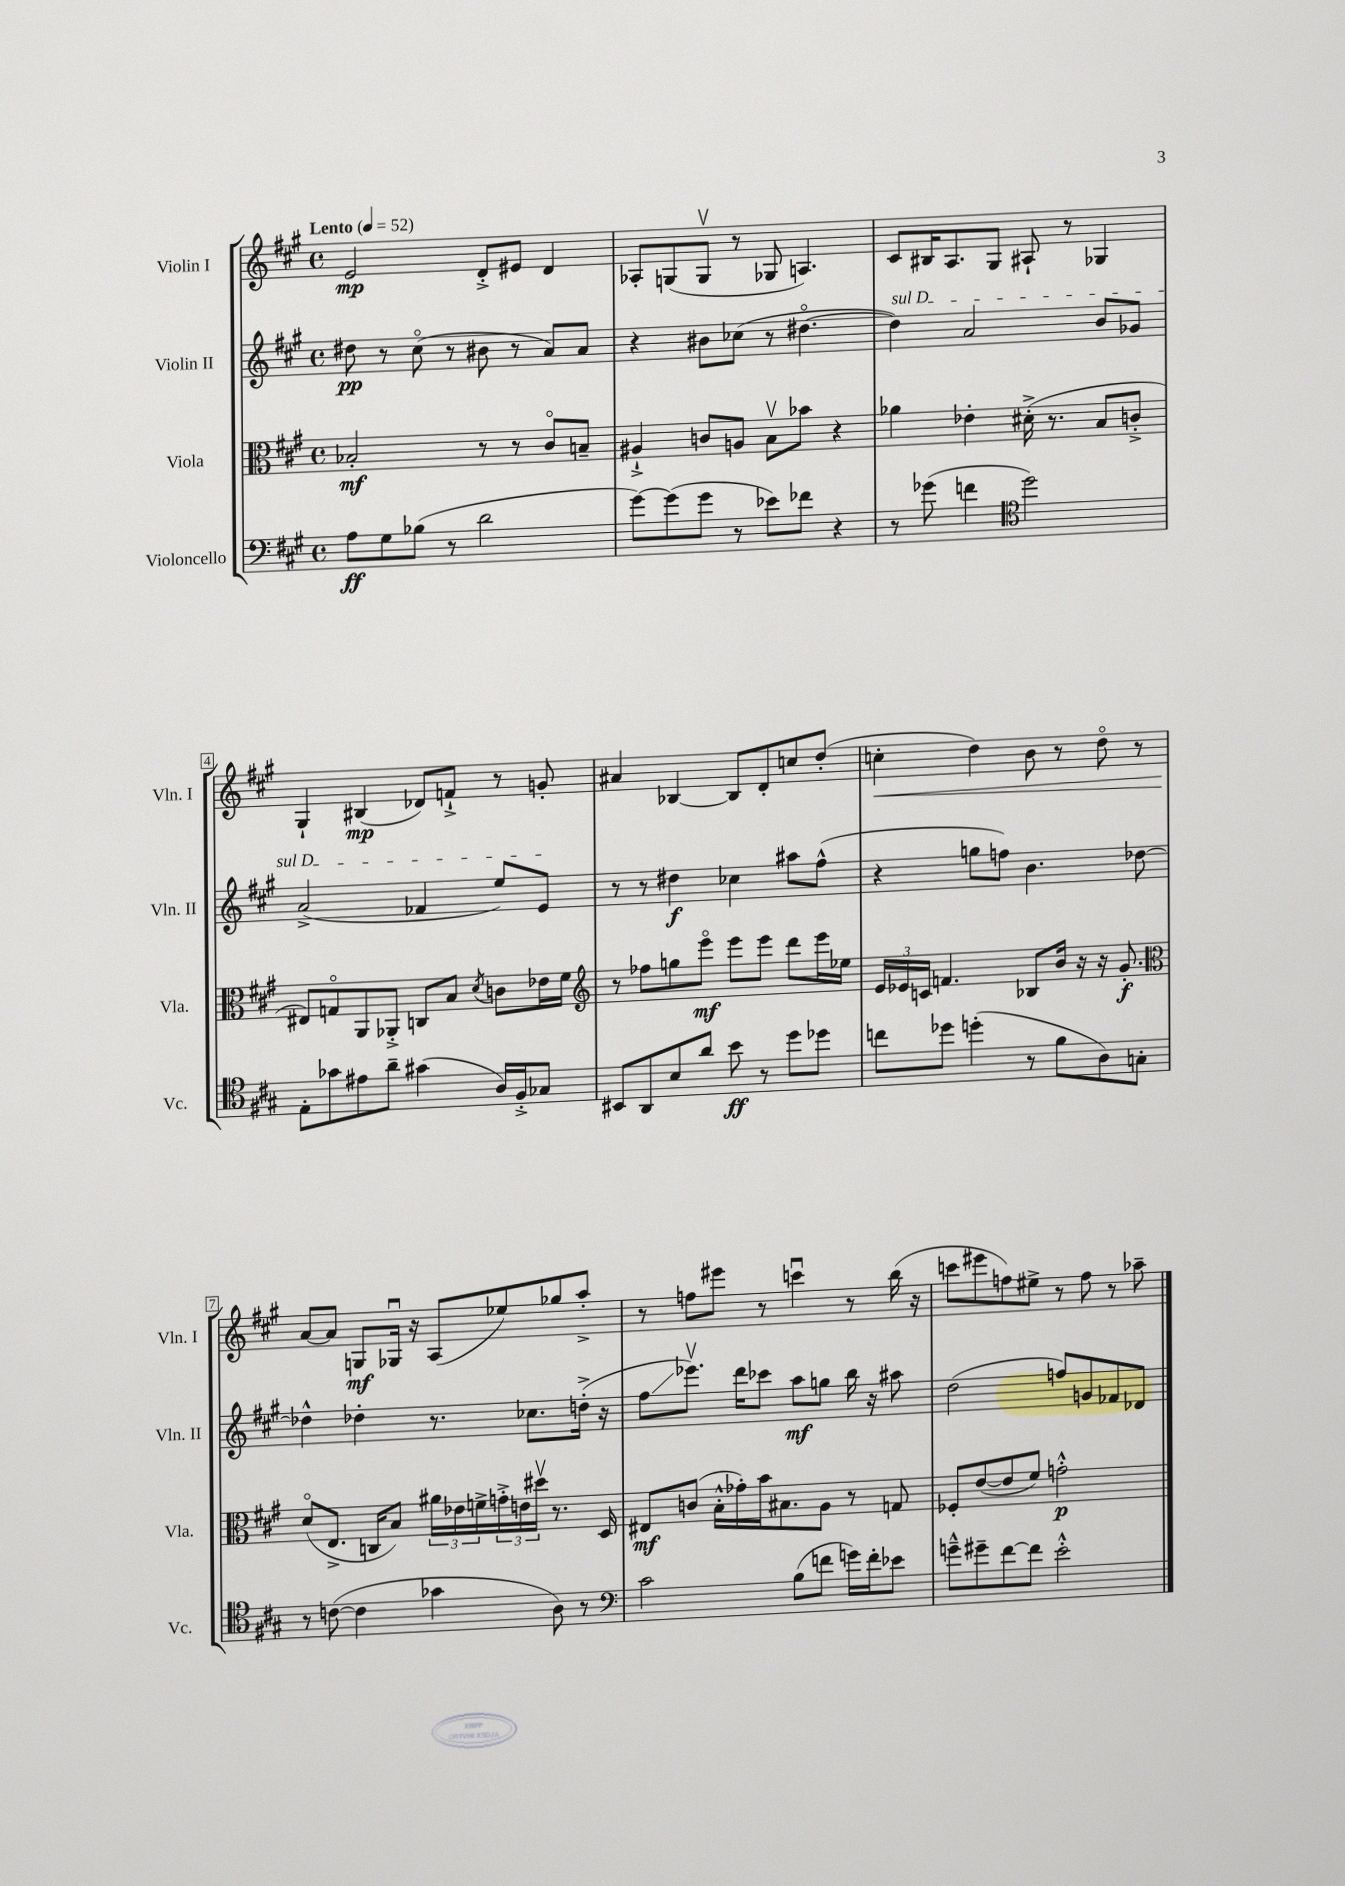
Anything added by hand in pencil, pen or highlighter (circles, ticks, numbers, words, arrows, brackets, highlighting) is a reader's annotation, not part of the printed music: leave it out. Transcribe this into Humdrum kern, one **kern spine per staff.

**kern	**kern	**kern	**kern
*staff4	*staff3	*staff2	*staff1
*clefF4	*clefC3	*clefG2	*clefG2
*k[f#c#g#]	*k[f#c#g#]	*k[f#c#g#]	*k[f#c#g#]
*M4/4	*M4/4	*M4/4	*M4/4
*met(c)	*met(c)	*met(c)	*met(c)
*MM52	*MM52	*MM52	*MM52
8A	2B-'	8dd#	2e
8G#	.	8r	.
(8B-	.	(8cc#o	.
8r	.	8r	.
2d	8r	8b#	8d'^
.	8r	8r	8e#
.	8c#o	8a)	4d
.	8B~	8a	.
=	=	=	=
[8g#)	4A#`^	4r	8A-'
(8g#]	.	.	(8G
8g#	8c	8b#	8Gv
8r	8A	(8cc-	8r
8e-)	8Bv	8r	8G-
8f-	8b-	[4.dd#o	4.A)
4r	4r	.	.
=	=	=	=
8r	4a-	4dd#])	8c#
(8g-	.	.	16B#
.	.	.	8.A
4f	4e-'	2a	.
.	.	.	8G#
*clefC4	*	*	*
2dd)	(16d#'^	.	8A#`
.	8.r	.	.
.	.	.	8r
.	8B	8b	4G-
.	8c'^	8g-	.
=	=	=	=
8E'	8E#)	(2a^	4G#`
8g-	8Go	.	.
8e#	8AA	.	(4B#
8a~	8AA-'^	.	.
(4g#	8C	4f-	8d-)
.	8B	.	8f`^
.	8qd	.	.
16A)	8c	8ee)	8r
16F#'^	.	.	.
8G-	16e-	8e	8g'
.	16f#	.	.
=	=	=	=
*	*clefG2	*	*
8BB#	8r	8r	4a#
8AA	8ff-	8r	.
8B	8gg	4dd#	[4B-
8a	8eeeo	.	.
8b	8eee	4cc-	8B-]
8r	8eee	.	8d'
8dd	8ddd	8aa#	8cc
8dd-	16eee	(8ff#^^	(8dd'
.	16ee-	.	.
=	=	=	=
8cc	24e	4r	4cc'
.	24e-	.	.
.	24c	.	.
8dd-	4.f	.	.
(4dd'	.	8gg	4dd)
.	.	8ff)	.
8r	8B-	4.b	8b
8f#	16b	.	8r
.	16r	.	.
8A)	16r	.	8ddo
.	8.g#'	.	.
8G'	.	[8dd-	8r
=	=	=	=
*	*clefC3	*	*
8r	(8do	4dd-^^]	[8a
([8c	8.E^	.	8a]
4c]	.	4dd-'	8G
.	16C	.	.
.	8B)	.	16G-u
.	.	.	16r
4g-	24a#	8.r	(8A
.	24e-	.	.
.	24f^	.	.
.	24g'^	.	8ee-)
.	24e	.	.
.	.	8.cc-	.
.	24dd#v	.	.
8A)	8.r	.	8gg-
8r	.	(16dd'^	8aa'^
.	16D	16r	.
=	=	=	=
*clefF4	*	*	*
2c#	8E#	8ff#	8r
.	(8c	8.eee-v)	8ff
.	16B'^^	.	8eee#
.	16g-')	16ddd	.
.	16b	8ccc-	8r
.	8.B#	.	.
(8B	.	8aa	4cccu
8f	8A	8gg	.
16g)	8r	16bb	8r
16f'	.	16r	.
8e-	8G	8aa#	(16bb
.	.	.	16r
=	=	=	=
8g~^^	8F-'	(2dd	8ccc
8g#~	([8e	.	8eee#
[8f#	8e]	.	8ff)
8f#]	8f#)	.	8ee#^
2e'^^	2g'^^	8ff)	8r
.	.	8g	8ff
.	.	8f-	8r
.	.	8d-	8aa-~
==	==	==	==
*-	*-	*-	*-
